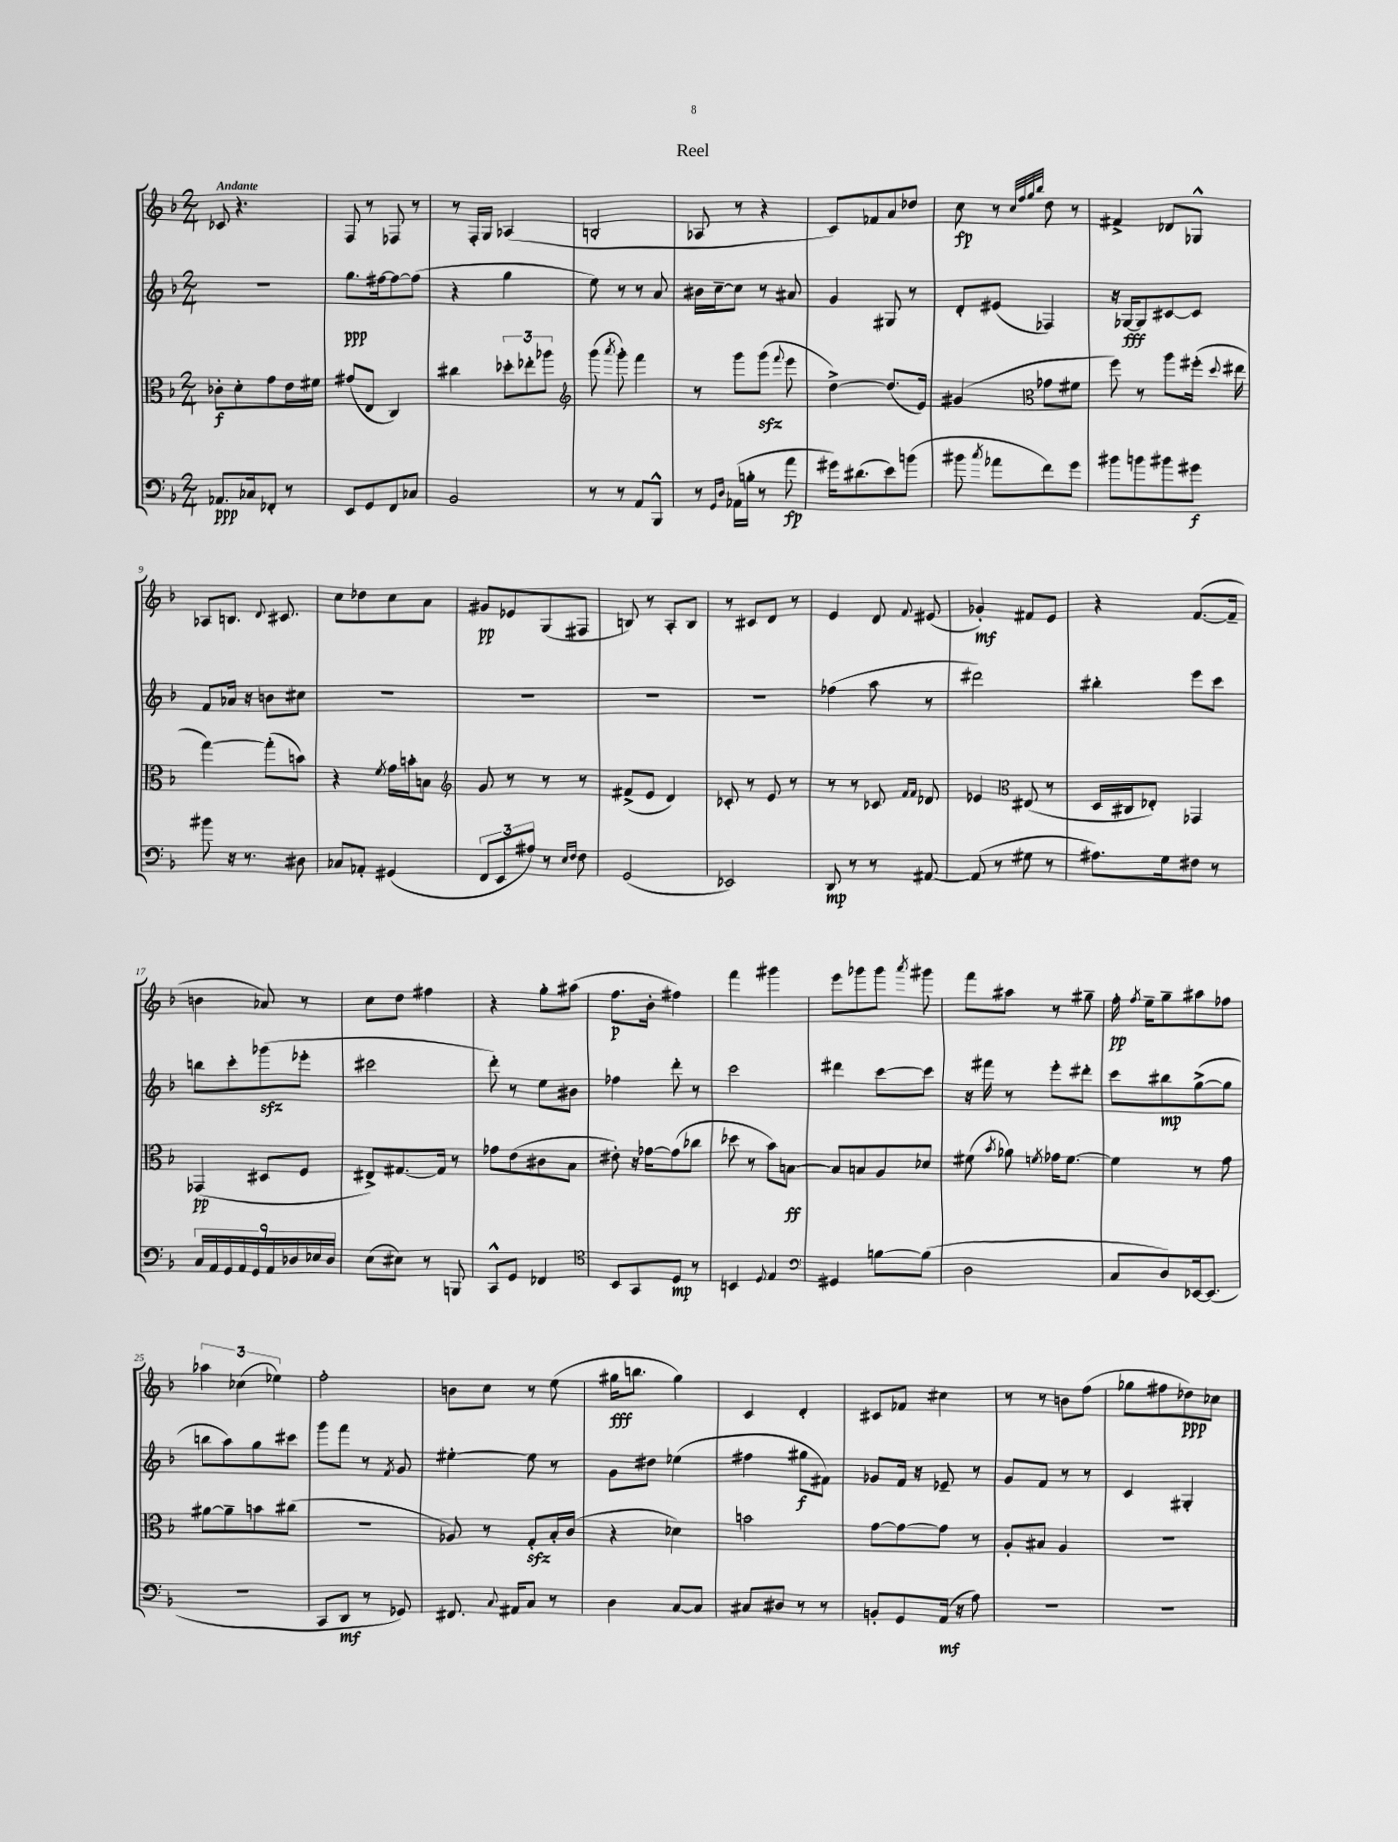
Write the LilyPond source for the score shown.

\header { title = "Reel" }
<<
\new StaffGroup <<
\new Staff = "s0" {
    \clef treble \key f \major \numericTimeSignature \time 2/4 \tempo "Andante"
    \autoBeamOff ces'8 r4. |
    f8 r8 fes8 r8 |
    r8 f16[-. g16] aes4( |
    b2-. |
    aes8 r8 r4 |
    c'8[) fes'8 a'8 des''8] |
    c''8\fp r8 \grace { c''32[ f''32 g''32 bes''32] } d''8 r8 |
    fis'4-> des'8[ ges8]-^ |
    aes8[ b8.] \appoggiatura { d'8 } cis'8. |
    c''8[ des''8 c''8 a'8] |
    gis'8[\pp ees'8 g8( fis8] |
    b8) r8 a8[-. b8] |
    r8 cis'8[ d'8] r8 |
    e'4 d'8 \appoggiatura { f'8 } eis'8( |
    ges'4-.\mf) fis'8[ e'8] |
    r4 f'8.[~( f'16]-- |
    b'4 aes'8) r8 |
    c''8[ d''8] fis''4 |
    r4 g''8[-. ais''8]( |
    f''8.[\p bes'16]-. fis''4) |
    f'''4 gis'''4 |
    e'''8[ ges'''8 ges'''8] \acciaccatura { a'''8 } gis'''8 |
    f'''8[ ais''8] r8 gis''8-- |
    f''16-.\pp \acciaccatura { f''8 } e''16[-- g''8-- ais''8 fes''8] |
    \tuplet 3/2 { aes''4 ces''4( ees''4) } |
    f''2-. |
    b'8[ c''8] r8 e''8( |
    gis''16[\fff b''8.] gis''4) |
    c'4 d'4-. |
    cis'8[ fes'8] cis''4 |
    r8 r8 b'8[ f''8]( |
    ges''8[ fis''8 des''8\ppp) ces''8] \bar "|." |
}
\new Staff = "s1" {
    \clef treble \key f \major \numericTimeSignature \time 2/4
    \autoBeamOff R2 |
    g''8.[\ppp fis''16~ fis''8~ fis''8]( |
    r4 g''4 |
    e''8) r8 r8 a'8 |
    bis'16[ c''16~-- c''8] r8 ais'8 |
    g'4 gis8 r8 |
    d'8[-. eis'8]( fes4) |
    r16 ges16[~\fff ges8 cis'8~ cis'8] |
    f'8[ aes'16] r16 b'8[ cis''8] |
    R2 |
    R2 |
    R2 |
    R2 |
    fes''4( a''8 r8 |
    dis'''2) |
    bis''4-. e'''8[ c'''8] |
    b''8[ c'''8-. ges'''8\sfz( ees'''8]-. |
    cis'''2 |
    d'''8-.) r8 e''8[ bis'8] |
    fes''4 d'''8-. r8 |
    c'''2 |
    dis'''4 c'''8[~ c'''8] |
    r16 fis'''16 r8 e'''8[-. dis'''8]-. |
    c'''8[ bis''8\mp g''8~->( g''8] |
    b''8[ a''8) g''8 cis'''8] |
    g'''8[ f'''8] r8 \acciaccatura { f'8 } g'8 |
    eis''4~-. eis''8 r8 |
    g'8[ dis''8] ees''4( |
    fis''4 gis''8[\f fis'8]) |
    ges'8[ f'16] r16 ees'8-- r8 |
    g'8[ f'8] r8 r8 |
    c'4 gis4-. \bar "|." |
}
\new Staff = "s2" {
    \clef alto \key f \major \numericTimeSignature \time 2/4
    \autoBeamOff ces'8[-.\f d'8-. g'8 e'16 fis'16] |
    gis'8[( e8] c4) |
    cis''4 \tuplet 3/2 { des''8[-. ees''8-. aes''8] } |
    \clef treble g'''8( \acciaccatura { a'''8 } g'''8-.) f'''4 |
    r8 g'''8[ g'''8]\sfz( \appoggiatura { f'''8 } e'''8 |
    d''4~->) d''8.[( e'16]) |
    gis'4( \clef alto ges'8[ fis'8] |
    f''8) r8 a''8[ fis''16]-.( \appoggiatura { d''8 } eis''16 |
    g''4~) g''8[-.( b'8]) |
    r4 \acciaccatura { f'8 } g'16[ b'16-. b8] |
    \clef treble g'8 r8 r8 r8 |
    fis'8[->( e'8] d'4) |
    ces'8-. r8 e'8 r8 |
    r8 r8 ces'8 \grace { f'16[ f'16] } des'8 |
    ees'4 \clef alto eis8( r8 |
    d16[ cis16 ees8]-.) ges,4 |
    ges,4\pp( dis8[ f8] |
    eis8[->) gis8.~ gis16] r8 |
    ges'8[ e'8( cis'8 bes8] |
    eis'8-.) r16 ges'16[~ ges'8( ces''8] |
    des''8 r8 bes'8[) b8]~\ff |
    b8[ b8 a8 des'8] |
    fis'8( \acciaccatura { bes'8 } aes'8) \acciaccatura { f'8 } ges'16[ f'8.]~ |
    f'4 r8 g'8 |
    ais'8[~ ais'8-- b'8 cis''8]( |
    R2 |
    aes8) r8 g8[-.\sfz bes16-. c'16]( |
    r4 des'4) |
    b'2 |
    g'8[~ g'8~ g'8] r8 |
    a8[-. bis8] a4 |
    R2 \bar "|." |
}
\new Staff = "s3" {
    \clef bass \key f \major \numericTimeSignature \time 2/4
    \autoBeamOff aes,8.[\ppp ces16 fes,8]-. r8 |
    e,8[ g,8 f,8 ces8] |
    bes,2 |
    r8 r8 a,8[ bes,,8]-^ |
    r8 \grace { g,16[ d16] } aes,16[( b16]-. r8 a'8\fp |
    gis'16[) dis'8.( e'8) b'8]( |
    bis'8 \acciaccatura { c''8 } aes'8[ f'8) g'8] |
    bis'8[ b'8 bis'8 gis'8]\f |
    bis'8 r16 r8. dis8 |
    ces8[ aes,8]-. gis,4( |
    \tuplet 3/2 { f,8[ e,8 ais8]) } r8 \grace { e16[ f16] } f8 |
    g,2( |
    ees,2) |
    d,8\mp r8 r8 ais,8~ |
    ais,8( r8 gis8 r8 |
    ais8.[) g16 fis8] r8 |
    \tuplet 9/8 { c16[ a,16 g,16 a,16 g,16 a,16 des16 ees16 des16] } |
    e8[( eis8]) r8 b,,8 |
    c,8[-^ g,8] fes,4 |
    \clef tenor bes,8[ g,8 d8]\mp r8 |
    b,4 \appoggiatura { d8 } e4 |
    \clef bass gis,4 b8[~ b8]( |
    d2 |
    c8[ d8) ees,16~ ees,8.]( |
    R2 |
    c,8[ d,8]\mf r8 ges,8) |
    fis,8. \appoggiatura { c8 } ais,16[ c8] r8 |
    d4 c8[~ c8] |
    cis8[ dis8] r8 r8 |
    b,8[-. g,8 a,16]\mf( r16 a8) |
    R2 |
    R2 \bar "|." |
}
>>
>>
